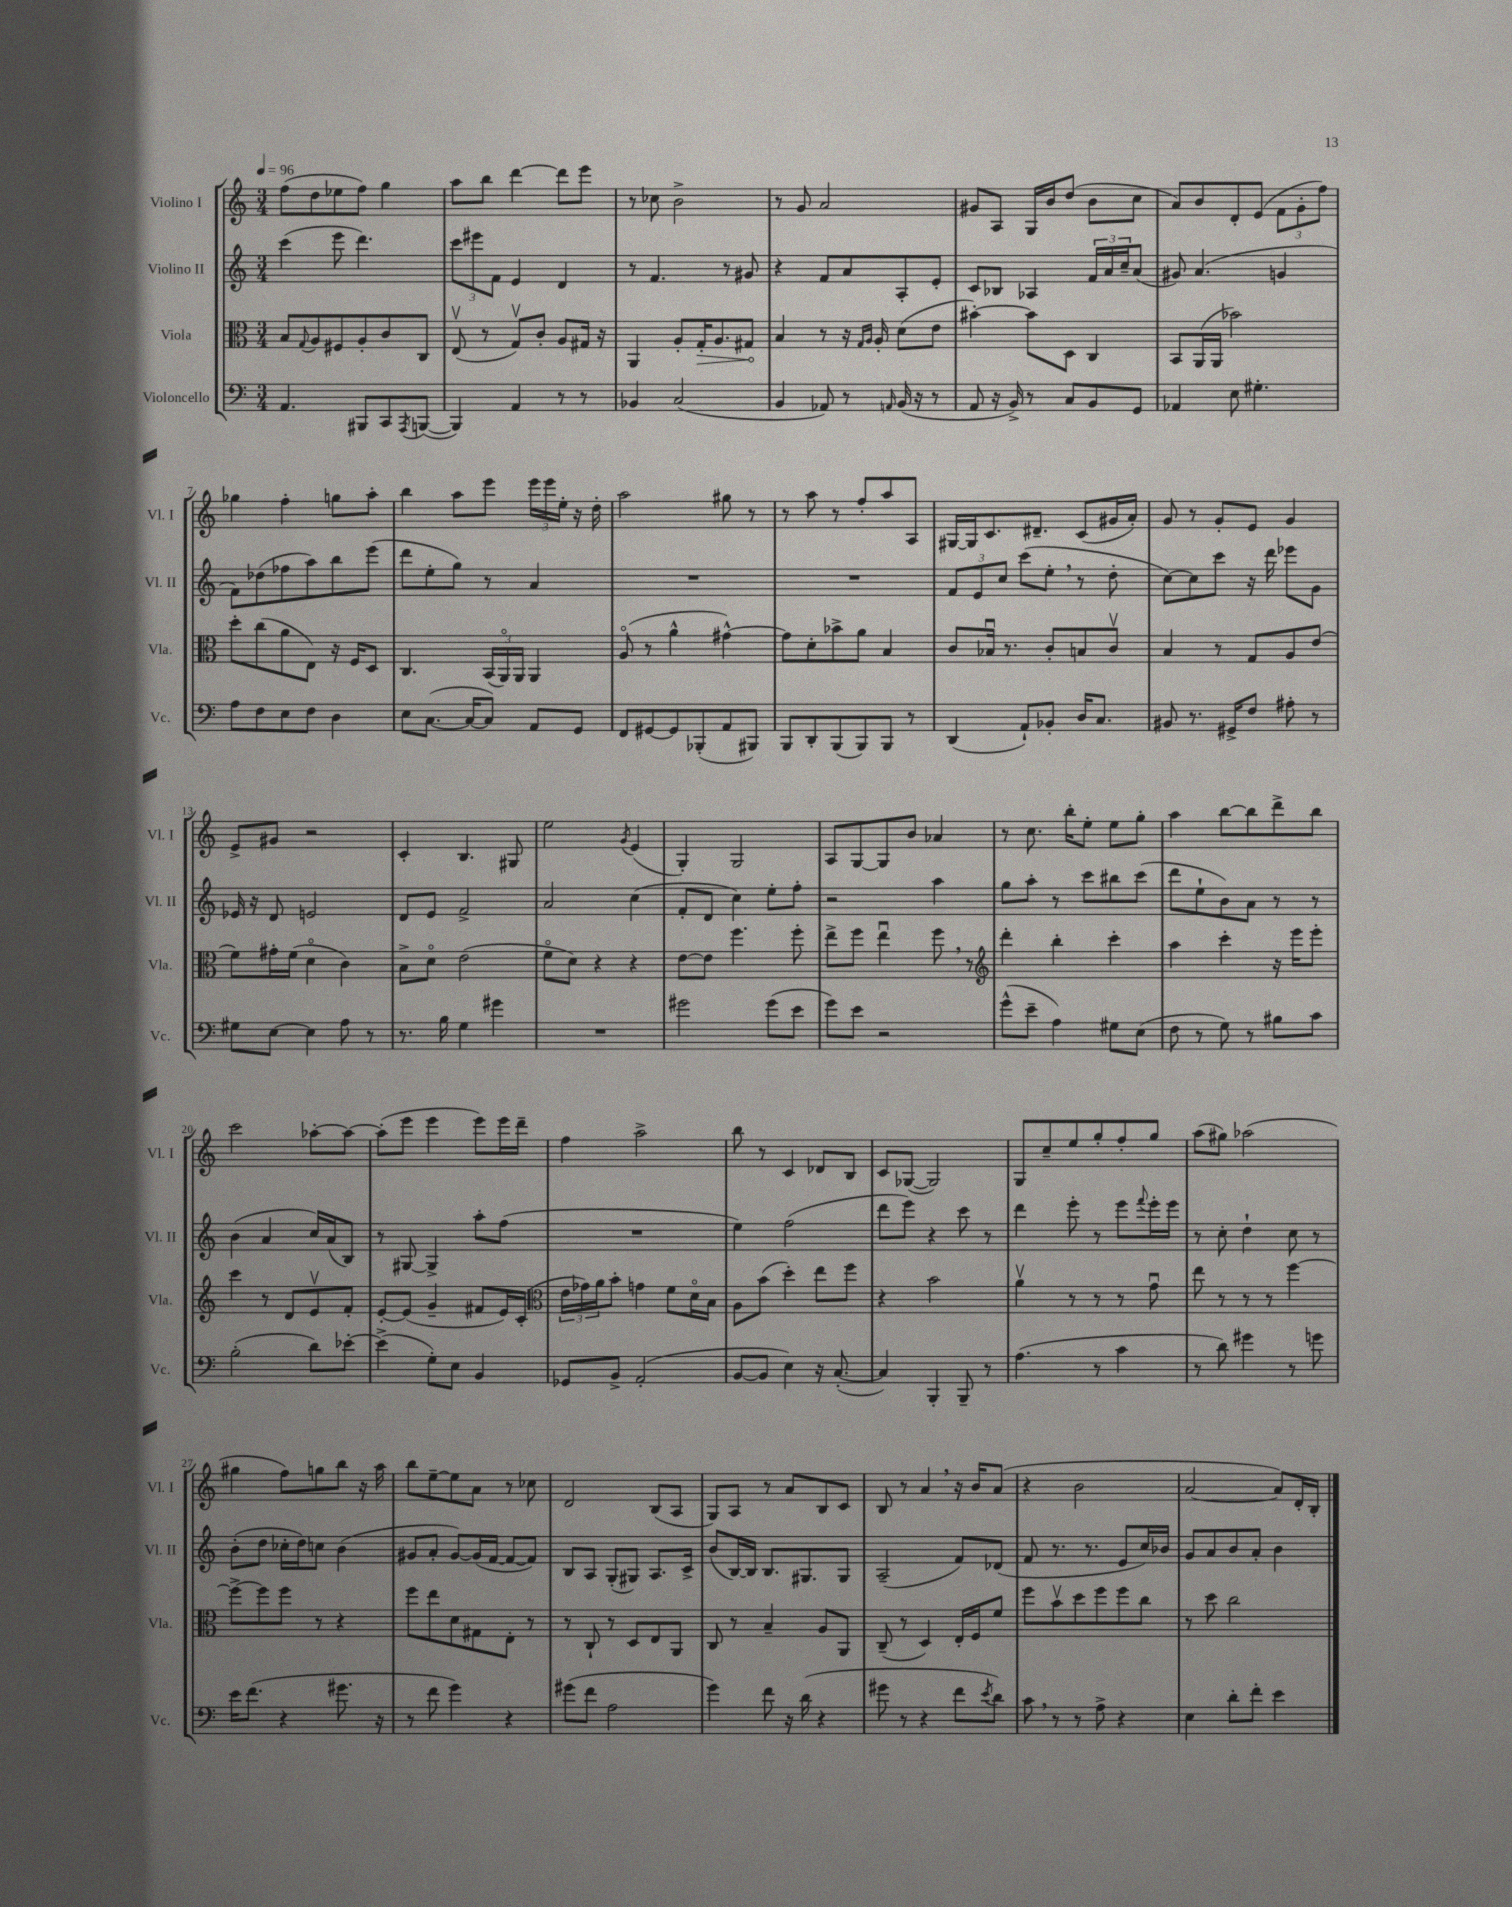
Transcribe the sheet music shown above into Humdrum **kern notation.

**kern	**kern	**kern	**kern
*staff4	*staff3	*staff2	*staff1
*clefF4	*clefC3	*clefG2	*clefG2
*k[]	*k[]	*k[]	*k[]
*M3/4	*M3/4	*M3/4	*M3/4
*MM96	*MM96	*MM96	*MM96
4.AA/	8B/L	(4ccc\	(8ff\L
.	8qqG/	.	.
.	8A/	.	8dd\
.	8F#/	8eee\	8ee-\
8BBB#/L	8A'/	4.ddd\)	8ff\J)
8CC/	8c/	.	4gg\
8qAAA/	.	.	.
([8BBB/J	8C/J	.	.
=	=	=	=
4BBB/])	(8Ev/	12ccc\L	8aa\L
.	.	12eee#\	.
.	8r	.	8bb\J
.	.	12f\J	.
4AA/	8Gv/L)	4e/	[4ddd\
.	8c'/J	.	.
8r	8A/L	4d/	8ddd\]L
8r	16G#/Jk	.	8eee\J
.	16r	.	.
=	=	=	=
4BB-/	4AA/	8r	8r
.	.	4.f/	8cc-\
(2C/	8A'/L	.	2b^\
.	16G'/K	.	.
.	8.A/	.	.
.	.	8r	.
.	8G#/J	8g#/	.
=	=	=	=
4BB/	4B/	4r	8r
.	.	.	8g/
8AA-/)	8r	8f/L	2a/
8r	16r	8a/	.
.	16qqG/LL	.	.
.	16qqA/JJ	.	.
.	16A'/	.	.
16qqAA/	.	.	.
(16BB/	(8d\L	8A'/	.
16r	.	.	.
8r	8e\J	8e'/J	.
=	=	=	=
8AA/	[4b#'\)	8c/L	8g#/L
16r	.	8B-/J	8A/J
16BB^/)	.	.	.
8r	8b#\]L	4A-/	16G/LL
.	.	.	16b/J
8C/L	8D\J	.	(8dd/J
8BB/	4C/	24f/LL	8b\L
.	.	24a/	.
.	.	24cc~/J	.
8GG/J	.	(8a/J	8cc\J
=	=	=	=
4AA-/	8BB/L	8g#/)	8a/L)
.	(16AA/L	(4.a/	8b/
.	16AA/JJ	.	.
8E\	2b-\)	.	8d'/
4.G#'\	.	.	(8e/J
.	.	4g/	12f\L
.	.	.	12g'\
.	.	.	12ff\J)
=	=	=	=
8A\L	8dd'\L	8f\L)	4gg-\
8F\	(8cc\	(8dd-\	.
8E\	8a\	8ff-\	4ff'\
8F\J	8E\J)	8aa\)	.
4D\	16r	8bb\	8gg\L
.	16F/LK	.	.
.	8D/J	(8eee\J	8aa'\J
=	=	=	=
8E\L	4.C/	8ddd\L	4bb\
([8.C\J	.	8ee'\	.
.	.	8gg\J)	8aa\L
16C/_LK	.	.	.
8C/]J)	(24BB/LL	8r	8eee\J
.	24AAo/)	.	.
.	24AA/JJ	.	.
8AA/L	4AA/	4a/	24eee\LL
.	.	.	24eee\
.	.	.	24ee'\JJ
8GG/J	.	.	16r
.	.	.	16dd'\
=	=	=	=
8FF/L	(8Ao/	2.r	2aa\
[8GG#/	8r	.	.
8GG#/]	4a^^\	.	.
(8BBB-'/	.	.	.
8AA/	[4g#^^\)	.	8gg#\
8BBB#/J)	.	.	8r
=	=	=	=
8BBB/L	8g#\]L	2.r	8r
8DD'/	8d'\	.	8aa\
(8BBB/	8b-^\	.	8r
8BBB/)	8a\J	.	8ff'/L
8BBB/J	4B/	.	8aa/
8r	.	.	8A/J
=	=	=	=
(4DD/	8c/L	12f/L	[16G#/LL
.	.	.	16G#/]J
.	.	12e/	.
.	16B-u/Jk	.	8.c/
.	.	12cc/J	.
.	8.r	.	.
8AA`/L)	.	(8ccc\L	.
.	.	.	8.d#~/J
8BB-'/J	8c'/L	8ee'\J	.
16D/LK	8B/	8r	(8c/L
8.C/J	.	.	.
.	8cv/J	8dd'\	16g#/L
.	.	.	16a'/JJ)
=	=	=	=
8BB#/	4B/	[8cc\L)	8g/
8.r	.	8cc\]	8r
.	8r	8ccc\J	8g'/L
16GG#^/LK	.	.	.
8F/J	8G/L	16r	8e/J
.	.	16ddd\	.
8A#'\	8A/	8eee-\L	4g/
8r	(8e/J	8g\J	.
=	=	=	=
8G#\L	8f\L)	16e-/	8e^/L
.	.	16r	.
[8E\J	16g#'\L	8d/	8g#/J
.	(16f\JJ	.	.
4E\]	4do\	2e/	2r
8A\	4c\)	.	.
8r	.	.	.
=	=	=	=
8.r	8B^\L	8d/L	4c'/
.	8do\J	8e/J	.
16B\	.	.	.
4G\	(2e\	2f^/	4.B/
4g#\	.	.	.
.	.	.	8G#/
=	=	=	=
2.r	8fo\L	2a/	2ee\
.	8d\J)	.	.
.	4r	.	.
.	.	.	8qg/
.	4r	(4cc\	(4e/
=	=	=	=
2g#\	[8e\L	8f'/L	4G'/)
.	8e\]J	8d/J	.
.	4.ff\	4cc\)	2G/
(8g#\L	.	8ee'\L	.
8e\J	8ff'\	8ff'\J	.
=	=	=	=
8g\L)	8ee^\L	2r	8A/L
8e\J	8ff\J	.	[8G/
2r	4eeu\	.	8G/]
.	.	.	8b/J
.	8ff\	4aa\	4a-/
.	8r	.	.
=	=	=	=
*	*clefG2	*	*
(8g^^\L	4ddd'\	8gg\L	8r
8e~\J	.	8aa'\J	8.cc\
4A\)	4bb'\	8r	.
.	.	.	16bb'\LK
.	.	8ccc\L	8ee'\J
8G#\L	4ccc'\	8bb#\	8ee\L
(8E\J	.	(8ccc\J	8gg'\J
=	=	=	=
8F\	4aa\	8ddd\L	4aa\
8r	.	8ee`\	.
8G\)	4ccc'\	8b\)	[8bb\L
8r	.	8a\J	8bb\]
8B#\L	16r	8r	8ddd^\
.	16eee\LK	.	.
8c\J	8eee'\J	8r	8bb\J
=	=	=	=
(2B'\	4ccc\	(4b\	2ccc\
.	8r	4a/	.
.	8d/L	.	.
8d\L)	8ev/	16cc/LL)	[8aa-'\L
.	.	(16a/J	.
[8e-'\J	8f'/J	8B/J)	8aa-\_J
=	=	=	=
(4e-^\]	[8e'/L	8r	(8aa-'\]L
.	(8e/]J	[8G#/	8eee\J
8G'\L)	4g~/	4G#^/]	4eee\
8E\J	.	.	.
4BB/	8f#/L	8aa'\L	8eee\L)
.	16e/L)	(8ff\J	16eee\L
.	(16c'/JJ	.	16ddd~\JJ
=	=	=	=
*	*clefC3	*	*
8GG-/L	24e\LL	2.r	4ff\
.	24g-\)	.	.
.	24a\J	.	.
8BB^/J	8b'\J	.	.
(2AA'/	4g\	.	2aa^\
.	8f\L	.	.
.	16do\L	.	.
.	16B\JJ	.	.
=	=	=	=
[8BB/L	8A\L	4ee\)	8bb\
8BB/]J	(8b\J	.	8r
4E\)	4dd'\)	(2ff\	4c/
16r	8ee\L	.	8d-/L
([8.C'/	.	.	.
.	8ff\J	.	8B/J
=	=	=	=
4C/])	4r	8ddd\L	8c/L
.	.	8eee\J)	([8G-/J
4BBB'/	2b\	4r	2G-/])
8BBB~/	.	8ccc\	.
8r	.	8r	.
=	=	=	=
(4.A\	4av\	4ddd\	8G/L
.	.	.	8cc~/
.	8r	8eee'\	8ee/
8r	8r	8r	8gg'/
4c\	8r	8eee\L	8ff'/
.	.	8qqfff/	.
.	8gu\	16eee'\L	8gg/J
.	.	16eee\JJ	.
=	=	=	=
8r	8ee\	8r	(8aa\L
8d\)	8r	8cc'\	8gg#\J)
4g#\	8r	4dd`\	(2aa-\
.	8r	.	.
8r	[4ff\	8cc\	.
8g\	.	8r	.
=	=	=	=
16e\LK	8ff^\_L	(8b'\L	4gg#\
(8.f\J	.	.	.
.	8ff\]	8dd\J	.
4r	8ff\J	16cc-'\LL	8ff\L)
.	.	16dd\J)	.
.	8r	8cc\J	8gg\
8.g#\	4r	(4b\	8bb\J
.	.	.	16r
16r	.	.	16aa\
=	=	=	=
8r	8ff\L	8g#/L	8bb\L
8f\	8ee\	8a'/J	[8ee~\
4g\)	8d\	[8g#/L)	8ee\]
.	8G#\	(16g#/]L	8a\J
.	.	[16f/JJ	.
4r	8E'\J	8f/_L	8r
.	8r	8f/]J)	8cc-\
=	=	=	=
(8g#\L	8r	8B/L	2d/
8f\J	8C`/	8A/J	.
2A\	8r	(8G'/L	.
.	8D/L	8G#/J)	.
.	8E/	8.A/L	(8B/L
.	8AA/J	.	8A/J
.	.	16c^/Jk	.
=	=	=	=
4g\)	8C/	(8b/L	8G/L)
.	8r	[16B/L)	8A/J
.	.	16B/]JJ	.
8f\	4B~/	8.B/L	8r
16r	.	.	8a/L
(16d\	.	8.G#/	.
4r	8A/L	.	8B/
.	8AA/J	8G#/J	8c/J
=	=	=	=
8g#\	(8C~/	(2A~/	8B/
8r	8r	.	8r
4r	4D/)	.	4a/
8f\L	16E'/LL	8f/L)	16r
.	16F/J	.	16b/LK
8qe/	.	.	.
8d\J)	8f/J	(8d-/J	(8a/J
=	=	=	=
8c\	8ff\L	8f/	4r
8r	8bv\	8.r	.
8r	8dd\	.	2b\
.	.	8.r	.
8A^\	8ff\	.	.
4r	8ff\	8e/L	.
.	8cc\J	16cc/L)	.
.	.	16b-/JJ	.
=	=	=	=
4E\	8r	8g/L	[2a/
.	8dd\	8a/	.
8d'\L	2cc\	8b/	.
8f'\J	.	8a'/J	.
4e\	.	4b\	8a/]L)
.	.	.	16d'/L
.	.	.	16B'/JJ
==	==	==	==
*-	*-	*-	*-
